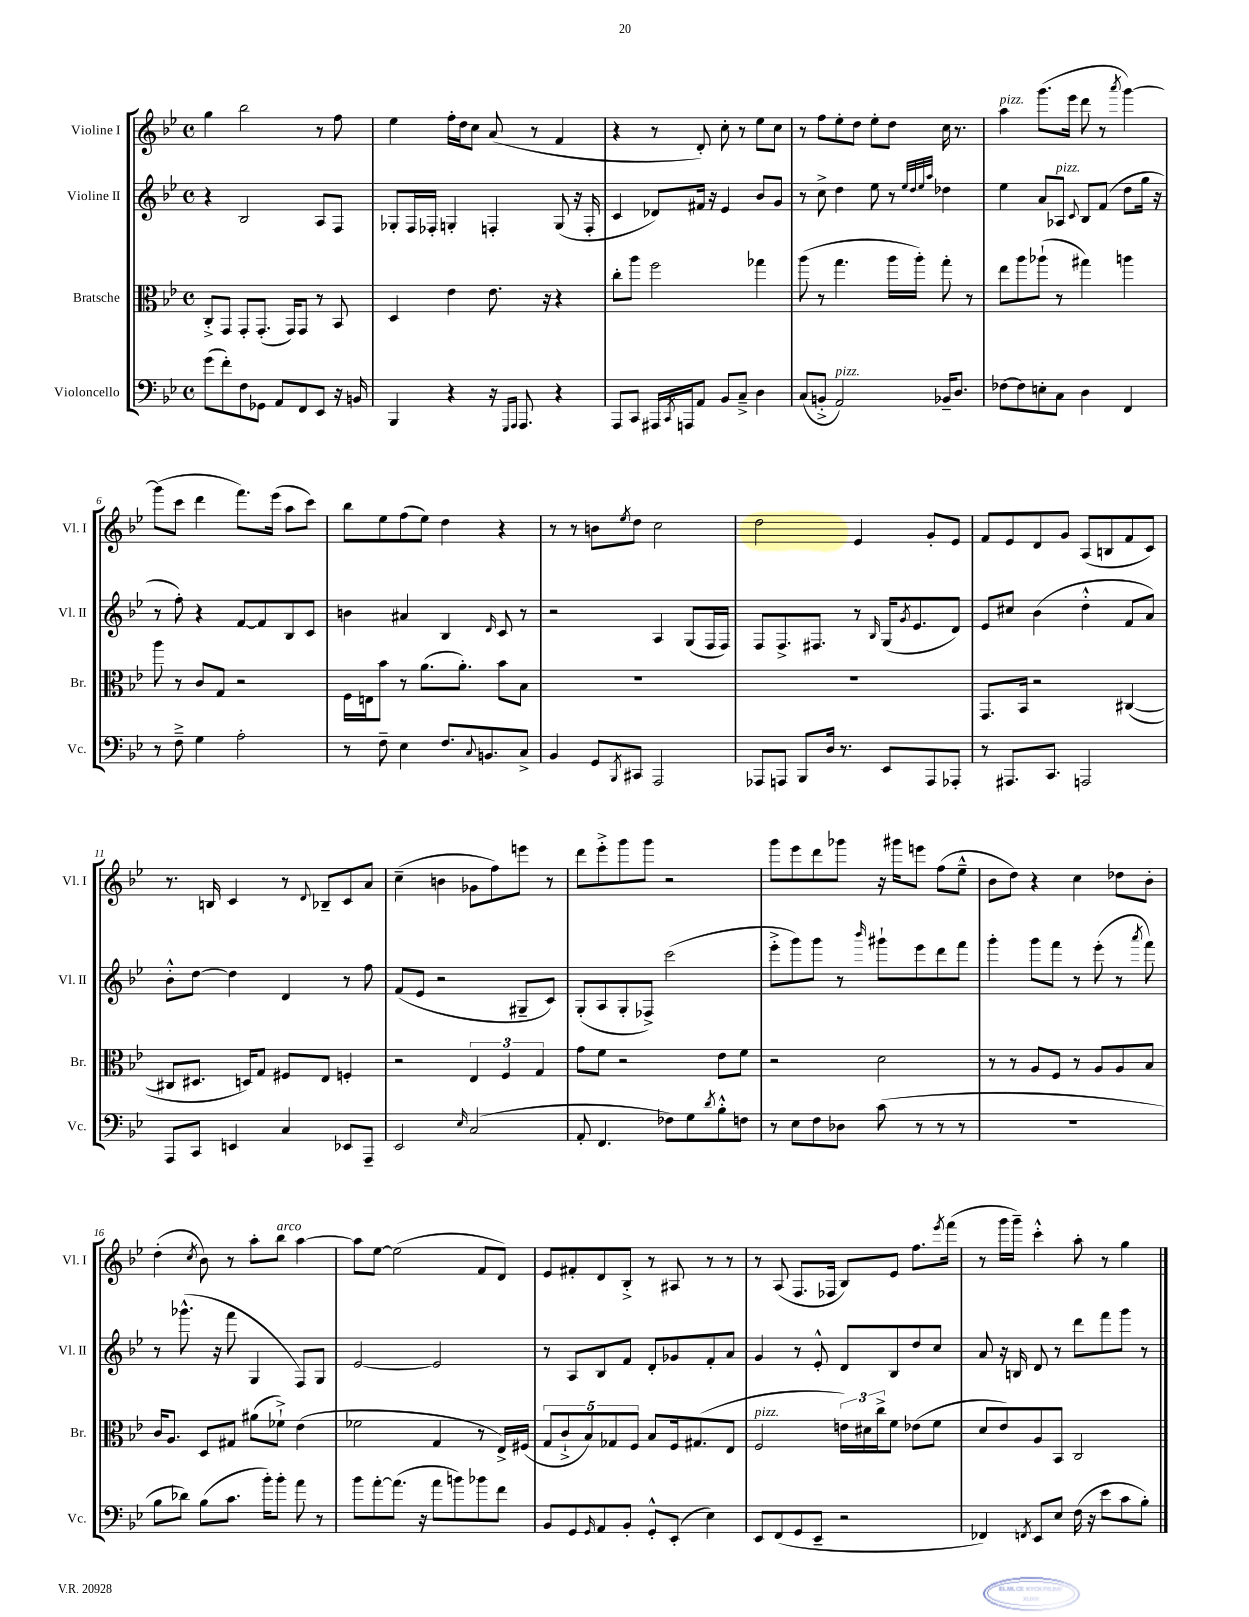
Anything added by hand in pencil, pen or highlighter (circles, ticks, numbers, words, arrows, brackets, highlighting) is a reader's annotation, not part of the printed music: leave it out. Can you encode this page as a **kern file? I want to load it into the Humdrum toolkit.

**kern	**kern	**kern	**kern
*staff4	*staff3	*staff2	*staff1
*clefF4	*clefC3	*clefG2	*clefG2
*k[b-e-]	*k[b-e-]	*k[b-e-]	*k[b-e-]
*M4/4	*M4/4	*M4/4	*M4/4
*met(c)	*met(c)	*met(c)	*met(c)
(8g	8C'^	4r	4gg
8f')	8GG	.	.
8F	8GG'	2B-	2bb-
8GG-	(8.GG'	.	.
8AA	.	.	.
.	16GG)	.	.
8FF	8GG	.	.
8EE-	8r	8A	8r
16r	8BB-	8F	8ff
16BB	.	.	.
=	=	=	=
4BBB-	4D	8G-'	4ee-
.	.	16F	.
.	.	16F-'	.
4r	4e-	4G'	16ff'
.	.	.	16dd
.	.	.	8cc
16r	8.e-	4F'	(8a
16qqGGG	.	.	.
16qqAAA	.	.	.
8.AAA	.	.	.
.	.	.	8r
.	16r	.	.
4r	4r	(8G	4f
.	.	16r	.
.	.	16F'	.
=	=	=	=
8AAA	8cc'	4c	4r
8CC	8aa	.	.
16AAA#	2ff	8d-)	8r
8qCC	.	.	.
16AAA	.	.	.
8AA	.	16f#	8d')
.	.	16r	.
8BB-	.	4e-	8cc'
8C~^	.	.	8r
4D	4gg-	8b-	8ee-
.	.	8g	8cc
=	=	=	=
(8C	(8aa	8r	8r
8BB'^	8r	8cc^	8ff
2AA)	4.gg	4dd	8ee-'
.	.	.	8dd
.	.	8ee-	8ee-'
.	16aa	8r	8dd
.	16aa')	.	.
.	.	32qqee-	.
.	.	32qqdd	.
.	.	32qqee-	.
.	.	32qqaa	.
16BB-~	8gg'	4dd-	16cc
8.D	.	.	8.r
.	8r	.	.
=	=	=	=
[8F-	8ee-	4ee-	4aa
8F-]	8aa	.	.
8E'	(8aa-`	8a	(8.ggg
8C	8r	8A-	.
.	.	.	16eee-
.	.	8qqc	.
4D	4gg#)	8B-	8ddd
.	.	(8f	8r
.	.	.	8qaaa
4FF	4aa	8dd	[4ggg)
.	.	16gg	.
.	.	16r	.
=	=	=	=
8r	8aa	8r	(8ggg]
8F~^	8r	8ff')	8ccc
4G	8c	4r	4ddd
.	8G	.	.
2A'	2r	[8f	8.fff)
.	.	8f]	.
.	.	.	(16eee-
.	.	8B-	8aa
.	.	8c	8ccc)
=	=	=	=
8r	16F	4b	8bb-
.	16E	.	.
8F~	8b-	.	8ee-
4E-	8r	4a#	(8ff
.	(8.a	.	8ee-)
8.F	.	4B-	4dd
.	8.a')	.	.
8qqC	.	.	.
8.BB	.	.	.
.	.	16qqd	.
.	8b-	8c	4r
8C^	8B-	8r	.
=	=	=	=
4BB-	1r	2r	8r
.	.	.	8r
8GG	.	.	8b
8qBBB-	.	.	8qee-
8CC#	.	.	8dd
2AAA	.	4A	2cc
.	.	(8G	.
.	.	16F	.
.	.	16F)	.
=	=	=	=
8AAA-	1r	8F	2dd
8AAA	.	8.F^	.
8BBB-	.	.	.
.	.	8.F#	.
16D	.	.	.
8.r	.	.	.
.	.	8r	4e-
.	.	16qqB-	.
8EE-	.	(16G	.
.	.	8qg	.
.	.	8.e-	.
8AAA	.	.	8g'
8AAA-'	.	8d)	8e-
=	=	=	=
8r	8.GG	8e-	8f
8.AAA#	.	8cc#	8e-
.	16BB-	.	.
.	2r	(4b-	8d
8.CC	.	.	.
.	.	.	8g
2AAA	.	4dd'^^	(8A
.	.	.	8B
.	([4C#	8f	8f
.	.	8a)	8c)
=	=	=	=
8AAA	8C#]	8b-'^^	8.r
8CC	8.D#	[8dd	.
.	.	.	16B
4EE	.	4dd]	4c
.	16D)	.	.
.	8G	.	.
4C	8F#	4d	8r
.	.	.	8qqd
.	8E-	.	8B-~
8EE-	4F'	8r	8c
8AAA~	.	8ff	8a
=	=	=	=
2EE-	2r	(8f	(4cc~
.	.	8e-	.
.	.	2r	4b
16qqE-	.	.	.
(2C	6E-	.	8g-
.	.	.	8ff)
.	6F	.	.
.	.	8G#~	8eee
.	6G	.	.
.	.	8c)	8r
=	=	=	=
8AA'	8g	(8G'	8ddd
4.FF	8f	8A	8eee-'^
.	2r	8G'	8ggg
.	.	8F-^)	8ggg
8F-)	.	(2ccc	2r
8G	.	.	.
8qd	.	.	.
8B-'^^	8e-	.	.
8F	8f	.	.
=	=	=	=
8r	2r	8eee-'^	8ggg
8E-	.	8ggg)	8eee-
8F	.	8ggg	8ddd
8D-	.	8r	8ggg-
.	.	16qqbbb-	.
(8c	2d	8ggg#`	16r
.	.	.	16ggg#
8r	.	8eee-	8eee
8r	.	8ddd	(8ff
8r	.	8fff	8ee-~^^
=	=	=	=
1r	8r	4ggg'	8b-
.	8r	.	8dd)
.	8A	8ggg	4r
.	8F	8fff	.
.	8r	8r	4cc
.	8A	(8eee-'	.
.	8A	8r	8dd-
.	.	8qaaa	.
.	8B-	8fff)	8b-'
=	=	=	=
8B-	16c	8r	(4dd'
.	8.A	.	.
8d-)	.	(8.ggg-^^	.
.	.	.	8qcc
(8B-	8D	.	8b-)
.	.	16r	.
8.c	8G#	8fff	8r
.	(8a#	4G	8aa'
16b-')	.	.	.
8b-'	8f-`^)	.	8bb-
8a	(4e-	8F)	[4aa
8r	.	8G	.
=	=	=	=
8b-	2f-	[2e-	8aa]
[8a'	.	.	[8ee-
(8.a]	.	.	(2ee-]
16r	.	.	.
8a	4G	2e-]	.
8b)	.	.	.
8b-	8r	.	8f
8f	16E-^)	.	8d)
.	(16F#	.	.
=	=	=	=
8BB-	10G	8r	8e-
.	10c`^	.	.
8GG	.	8A	8f#'
.	10B-)	.	.
16qqGG	.	.	.
8AA	.	8B-	8d
.	10G-	.	.
8BB-'	.	8f	8B-'^
.	10F	.	.
8GG'^^	8B-	8d'	8r
(8EE-'	16F	8g-	8A#
.	(8.G#	.	.
4E-)	.	8f'	8r
.	8E-	8a	8r
=	=	=	=
8EE-	2F	4g	8r
(8FF	.	.	(8A
8GG	.	8r	8.F
8EE-~	.	8e-'^^	.
.	.	.	16F-
2r	24e)	8d	8B-)
.	24d#	.	.
.	24cc^	.	.
.	8f	8B-	8e-
.	(8e-	8dd	8.ff
.	8f	8cc	.
.	.	.	8qeee-
.	.	.	(16fff
=	=	=	=
4FF-)	8d	8a	8r
.	8e-)	16r	16ggg
.	.	16B	16ggg~)
8qFF	.	.	.
8EE-	8A	8d	4ccc'^^
8E-	8BB-	8r	.
(16F	2C	8ddd	8aa'
16r	.	.	.
8e-	.	8fff	8r
8c	.	8ggg	4gg
8B-')	.	8r	.
==	==	==	==
*-	*-	*-	*-
